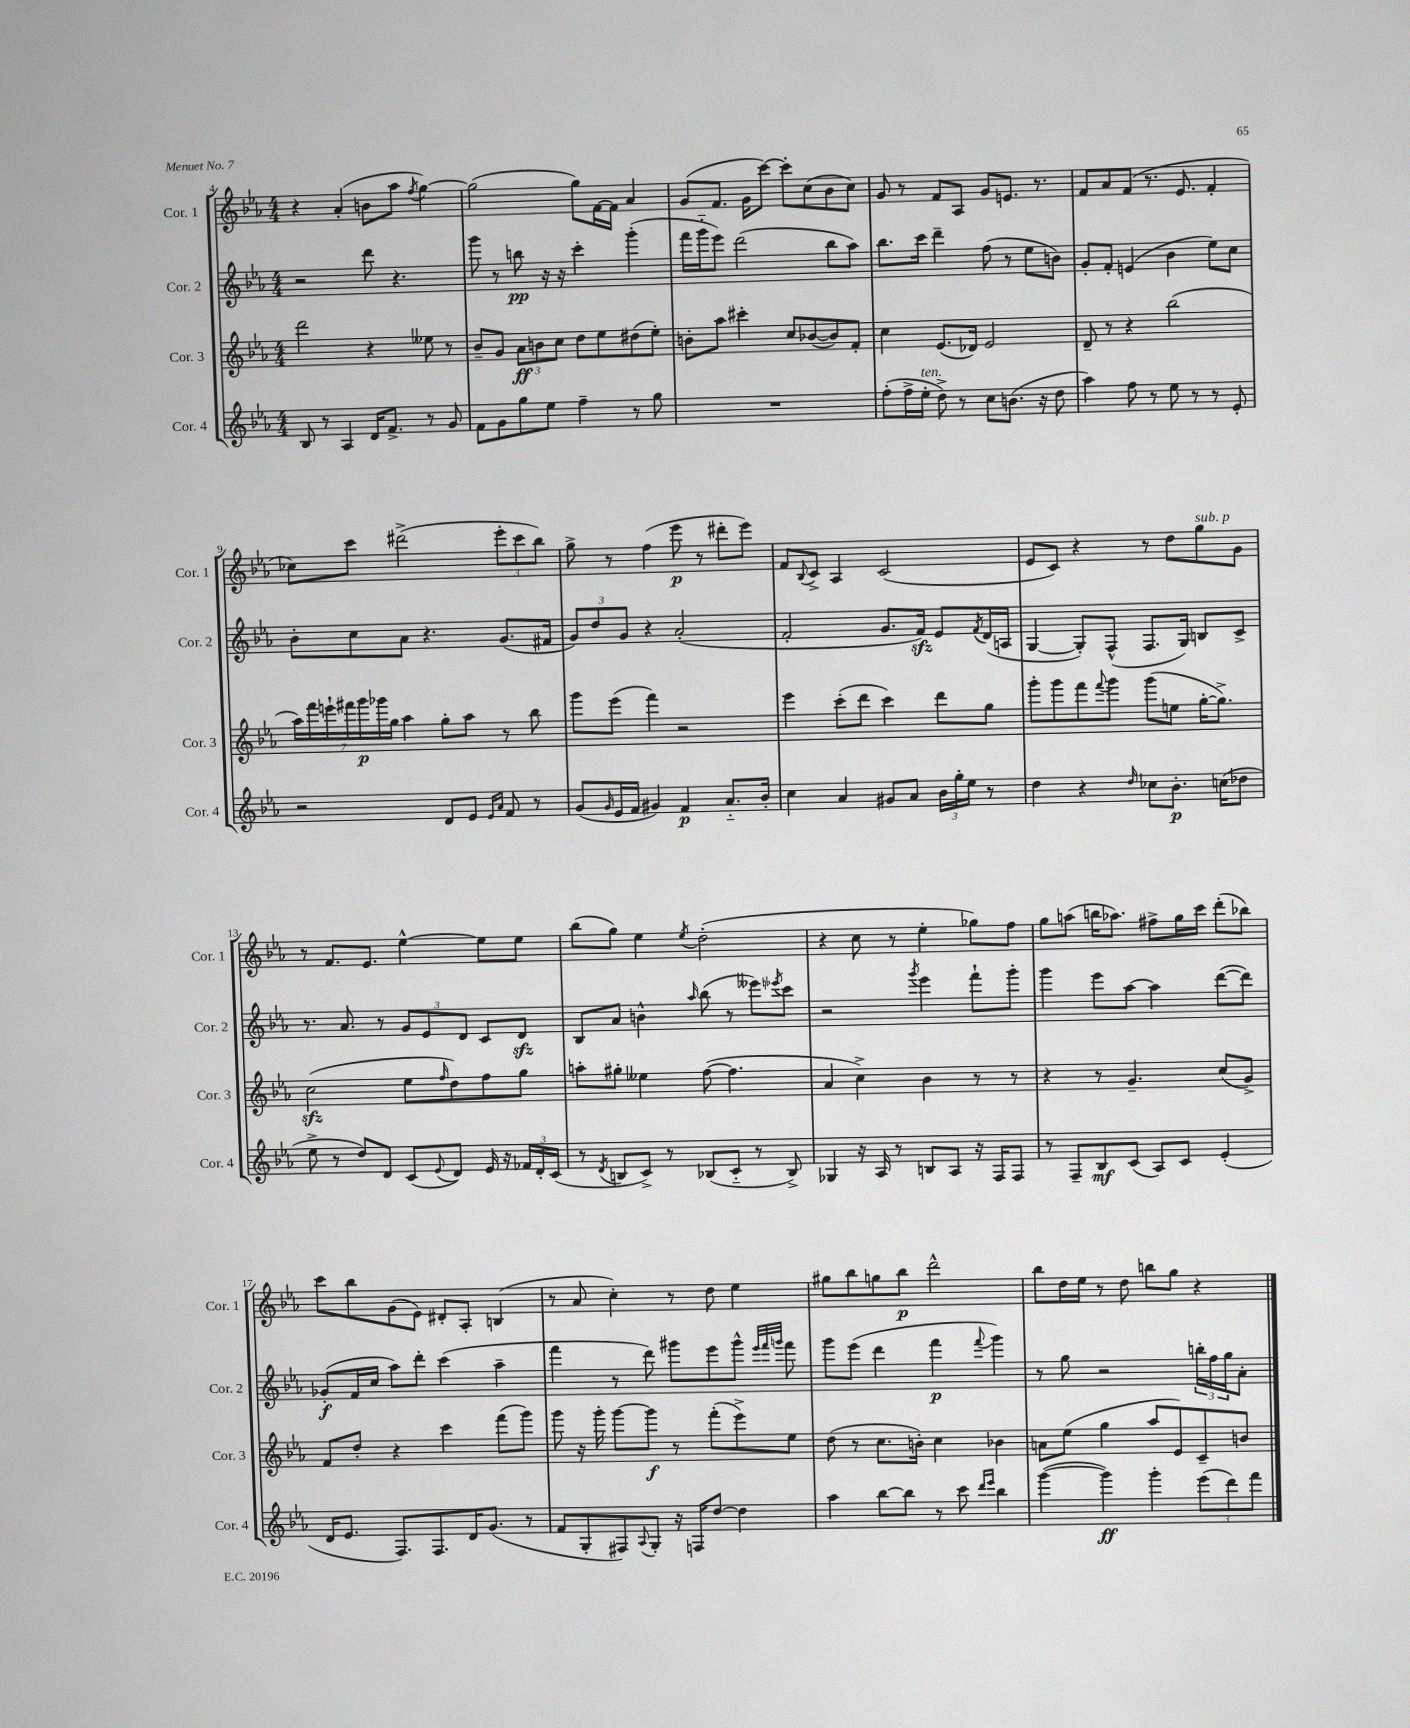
<<
\new StaffGroup <<
\new Staff = "s0" \with { instrumentName = "Cor. 1" shortInstrumentName = "Cor. 1" } {
    \clef treble \key ees \major \numericTimeSignature \time 4/4
    r4 aes'4-.( b'8 aes''8 \acciaccatura { f''8 } g''4~) |
    g''2( g''8) f'16~ f'16 aes'4 |
    g'8( f'8. g'16 c'''8~) c'''8-. c''8( bes'8 c''8) |
    g'8 r8 f'8 aes8 g'8 e'8. r8. |
    f'8 aes'8 f'8( r8. ees'8. f'4-. |
    ces''8) c'''8 dis'''2->( \tuplet 3/2 { ees'''8-. c'''8 bes''8) } |
    g''8-> r8 f''4( ees'''8\p r8 dis'''8-. ees'''8) |
    f'8 \appoggiatura { bes8 } c'8-> aes4 c'2( |
    ees'8 c'8) r4 r8 d''8 g''8^\markup { \italic "sub. p" } g'8 |
    r8 f'8. ees'8. ees''4~-^ ees''8 ees''8 |
    bes''8( g''8) ees''4 \acciaccatura { ees''8 } d''2-.( |
    r4 c''8 r8 ees''4-. ges''8) f''8 |
    g''8 a''8( b''16 aes''8.) fis''8-> g''16 c'''16 d'''8-.( bes''8) |
    c'''8 bes''8 g'8( ees'8) dis'8-. aes8-. b4( |
    r8 aes'8 c''4-.) r8 d''8 ees''4 |
    gis''8 bes''8 g''8 bes''8\p d'''2-^ |
    bes''8 d''16 ees''16 r8 d''8 b''8 g''8 r4 \bar "|." |
}
\new Staff = "s1" \with { instrumentName = "Cor. 2" shortInstrumentName = "Cor. 2" } {
    \clef treble \key ees \major \numericTimeSignature \time 4/4
    r2 d'''8 r4. |
    g'''8 r8 b''8\pp r16 r16 c'''4-. g'''4-.( |
    f'''16 g'''16-_ ees'''8) d'''2( bes''8 aes''8) |
    bes''8. c'''16 d'''4-- f''8( r8 ees''8 b'8) |
    g'8-. f'8-. e'4( bes'4 ees''8) c''8 |
    bes'8-. c''8 aes'8 r4. g'8.( fis'16 |
    \tuplet 3/2 { g'8) d''8 g'8 } r4 aes'2-.( |
    f'2-. g'8. f'16\sfz) ees'8 \acciaccatura { f'8 } d'16( a16 |
    g4~ g8-.) f8-^( f8. g16) b8 c'8-> |
    r8. aes'8. r8 \tuplet 3/2 { g'8 ees'8 d'8 } c'8 d'8\sfz |
    bes8 aes'8 b'4-^ \grace { aes''16 } bes''8( r8 eeses'''8) \acciaccatura { ees'''8 } c'''8 |
    r2 \acciaccatura { g'''8 } ees'''4 f'''8-! g'''8-. |
    g'''4 ees'''8 aes''8~ aes''4 d'''8~( d'''8) |
    ges'8-.\f( f'16 c''16 aes''8) d'''8-. c'''4( aes''4-- |
    f'''4 r8 d'''8) gis'''8 ees'''8 gis'''8-^ \grace { ees'''32 f'''32 g'''32 } f'''8 |
    g'''8 ees'''8( d'''4 f'''4\p \appoggiatura { f'''8 } g'''4) |
    r8 g''8 r2 \tuplet 3/2 { b''16-. f''16 g''16 } aes'8-. \bar "|." |
}
\new Staff = "s2" \with { instrumentName = "Cor. 3" shortInstrumentName = "Cor. 3" } {
    \clef treble \key ees \major \numericTimeSignature \time 4/4
    d'''2 r4 eeses''8 r8 |
    bes'8-- g'8 \tuplet 3/2 { aes'8\ff b'8 c''8 } d''8 ees''8 dis''8( ees''8-.) |
    b'8-. aes''8 cis'''4-. c''8 bes'8~( bes'8) f'8-. |
    c''4 ees'8.( des'16) ees'2 |
    d'8-- r8 r4 bes''2( |
    \tuplet 7/4 { aes''16) f'''16 e'''16-! fis'''16 g'''16\p ges'''16 g''16 } aes''4 g''8-. aes''8 r8 bes''8 |
    g'''8 ees'''8( f'''4) r2 |
    ees'''4 c'''8-.( d'''8 c'''4) d'''8 g''8 |
    g'''8-. g'''8 f'''8 \appoggiatura { f'''8 } g'''8 g'''8( e''8 g''16~-. g''8.->) |
    c''2\sfz( ees''8 \grace { f''16 } d''8) f''8 g''8 |
    a''8-. gis''8-. eeses''4 f''8~( f''4. |
    aes'4 c''4->) bes'4 r8 r8 |
    r4 r8 g'4.-- c''8( g'8->) |
    f'8 d''8-. r4 c'''4 f'''8( g'''8) |
    g'''8 r16 g'''16-. g'''8~ g'''8\f r8 f'''8-.( ees'''8->) ees''8 |
    d''8( r8 c''8. b'16-.) c''4 bes'4 |
    a'8 ees''8( g''4 aes''8 ees'8) c'8-- b'8 \bar "|." |
}
\new Staff = "s3" \with { instrumentName = "Cor. 4" shortInstrumentName = "Cor. 4" } {
    \clef treble \key ees \major \numericTimeSignature \time 4/4
    bes8 r8 aes4 d'16 f'8.-> r8 g'8 |
    f'8 g'8 g''8 ees''8 f''4-- r8 g''8 |
    R1 |
    f''8-.( f''16-> ees''16-.^\markup { \italic "ten." } d''8->) r8 c''8 b'8.( r16 d''8 |
    aes''4) f''8 r8 ees''8 r8 r8 ees'8-. |
    r2 d'8 ees'8 \grace { ees'16 aes'16 } f'8 r8 |
    g'8( \grace { g'16 } ees'16 f'16 gis'4) f'4\p aes'8.-_ bes'16-. |
    c''4 aes'4 gis'8 aes'8 \tuplet 3/2 { bes'16 g''16-. ees''16 } r8 |
    d''4 r4 \grace { d''16 } ces''8 bes'8.-.\p c''16( des''8 |
    ees''8-> r8 d''8) d'8 c'8( \appoggiatura { ees'8 } d'8) ees'16 r16 \tuplet 3/2 { fes'16 d'16-. c'16( } |
    r8 \acciaccatura { d'8 } b8 c'8->) r8 bes8( c'8-_ r8 bes8->) |
    ges4 r16 aes16 r8 b8 aes8 r16 f16 f8 |
    r8 f8-- bes8\mf c'8( aes8) c'8 ees'4-.( |
    d'16 ees'8. f8.) f8. d'16 g'8.( r8 |
    f'8 g8-. fis8) \appoggiatura { aes8 } g8-. r16 f16 d''8~ d''4 |
    aes''4 bes''8~ bes''8 r8 c'''8 \grace { d'''16 ees'''16 } bes''4 |
    g'''4~( g'''4\ff) g'''4-. \tuplet 3/2 { ees'''8( d'''8) f'''8 } \bar "|." |
}
>>
>>
\layout { \context { \Score currentBarNumber = #4 } }
